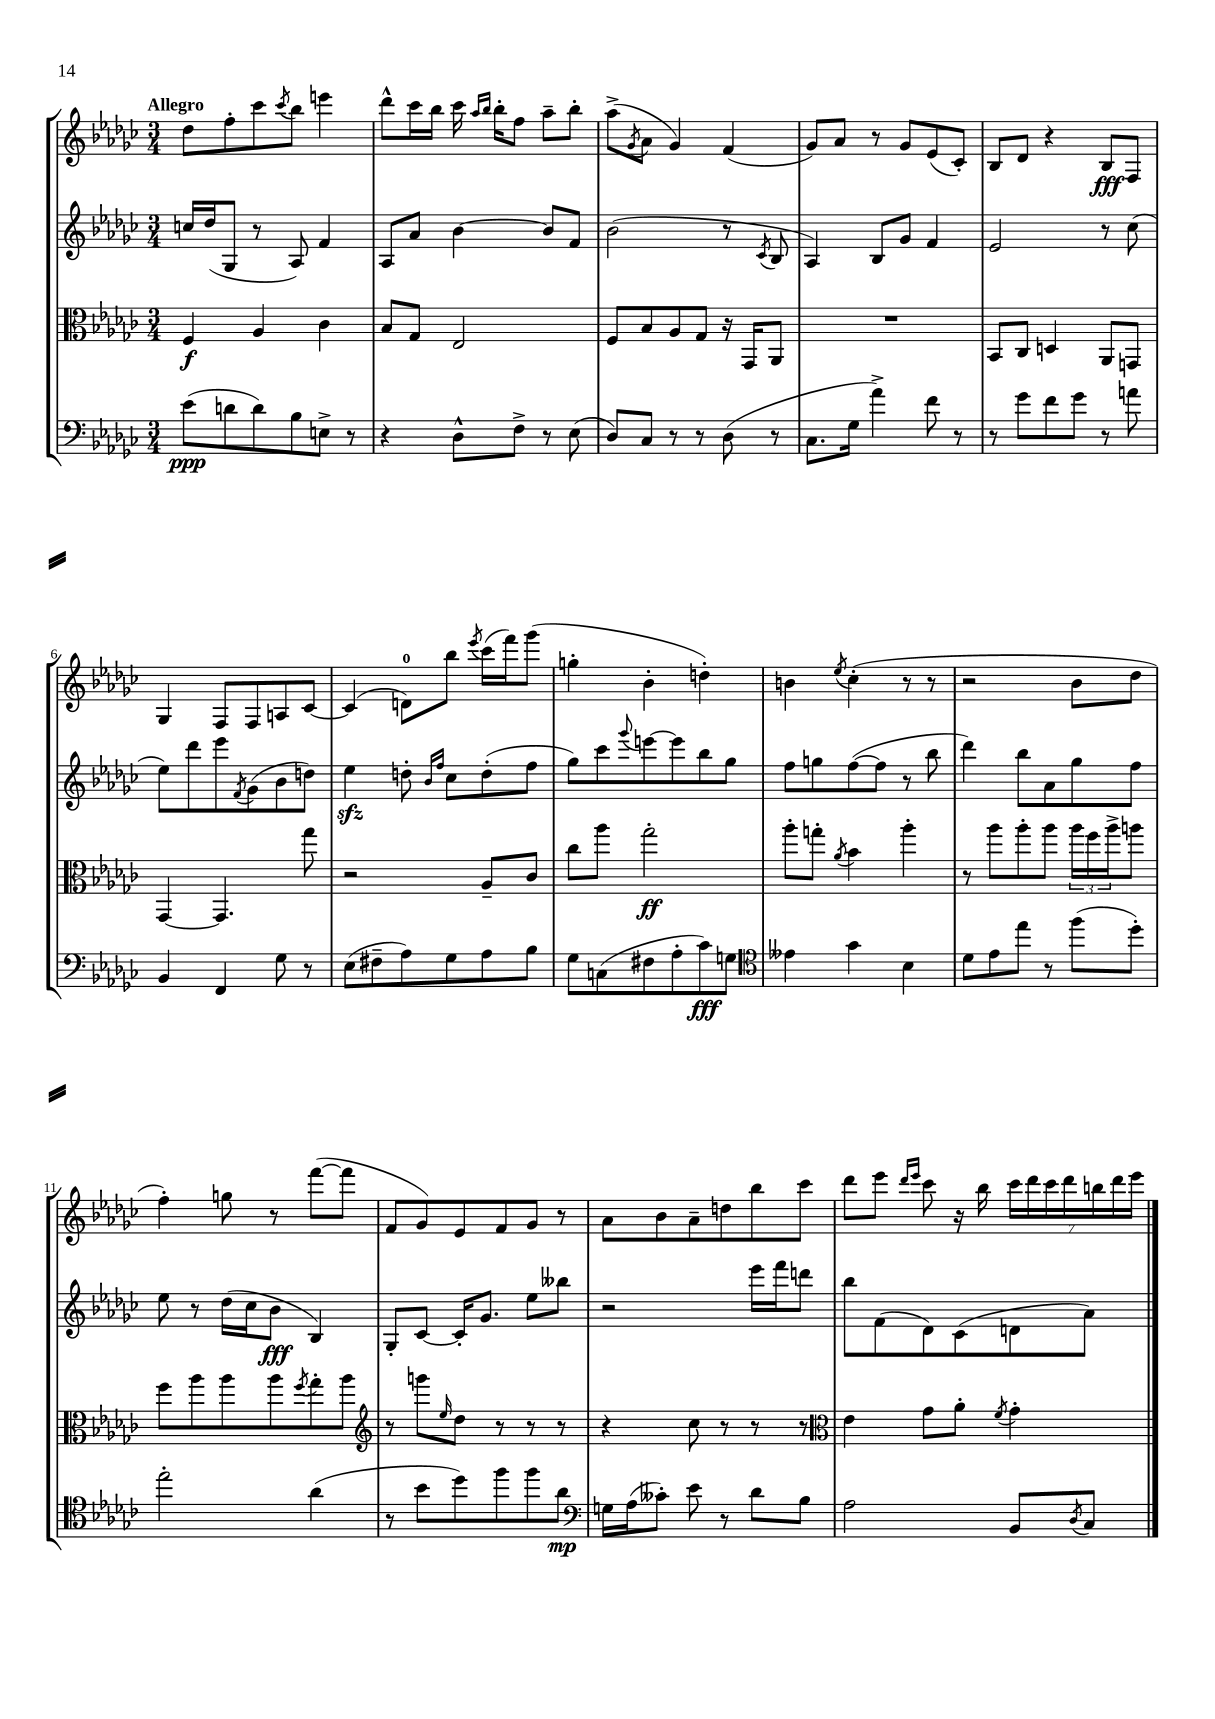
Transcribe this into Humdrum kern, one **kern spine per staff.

**kern	**kern	**kern	**kern
*staff4	*staff3	*staff2	*staff1
*clefF4	*clefC3	*clefG2	*clefG2
*k[b-e-a-d-g-c-]	*k[b-e-a-d-g-c-]	*k[b-e-a-d-g-c-]	*k[b-e-a-d-g-c-]
*M3/4	*M3/4	*M3/4	*M3/4
(8e-\L	4F/	16cc/LL	8dd-\L
.	.	(16dd-/J	.
8d\	.	8G-/J	8ff'\
8d\)	4A-/	8r	8ccc-\
.	.	.	8qccc-/
8B-\	.	8A-/)	8bb-\J
8E^\J	4c-\	4f/	4eee\
8r	.	.	.
=	=	=	=
4r	8B-/L	8A-/L	8ddd-^^\L
.	8G-/J	8a-/J	16ccc-\L
.	.	.	16bb-\JJ
8D-^^\L	2E-/	[4b-\	16ccc-\
.	.	.	16qqaa-/LL
.	.	.	16qqbb-/JJ
.	.	.	16bb-'\LK
8F^\J	.	.	8ff\J
8r	.	8b-/]L	8aa-~\L
(8E-\	.	8f/J	8bb-'\J
=	=	=	=
8D-/L)	8F/L	(2b-\	(8aa-^\L
.	.	.	8qg-/
8C-/J	8B-/	.	8a-\J
8r	8A-/	.	4g-/)
8r	8G-/J	.	.
(8D-\	16r	8r	(4f/
.	16GG-/LK	.	.
.	.	8qc-/	.
8r	8AA-/J	8B-/	.
=	=	=	=
8.C-\L	2.r	4A-/)	8g-/L)
.	.	.	8a-/J
16G-\Jk	.	.	.
4a-^\)	.	8B-/L	8r
.	.	8g-/J	8g-/L
8f\	.	4f/	(8e-/
8r	.	.	8c-'/J)
=	=	=	=
8r	8BB-/L	2e-/	8B-/L
8g-\L	8C-/J	.	8d-/J
8f\	4D/	.	4r
8g-\J	.	.	.
8r	8AA-/L	8r	8B-/L
8a\	8GG/J	(8cc-\	8F/J
=	=	=	=
4BB-/	[4GG-/	8ee-\L)	4G-/
.	.	8ddd-\	.
4FF/	4.GG-/]	8eee-\	8F/L
.	.	8qf/	.
.	.	(8g-\	8F/
8G-\	.	8b-\	8A/
8r	8gg-\	8dd\J)	[8c-/J
=	=	=	=
(8E-\L	2r	4ee-\	(4c-/]
8F#~\	.	.	.
8A-\)	.	8dd'\	8d\L)
.	.	16qqb-/LL	.
.	.	16qqff/JJ	.
8G-\	.	8cc-\L	8bb-\J
.	.	.	8qeee-/
8A-\	8A-~/L	(8dd'\	(16ccc-\LL
.	.	.	16fff\J)
8B-\J	8c-/J	8ff\J	(8ggg-\J
=	=	=	=
8G-\L	8cc-\L	8gg-\L)	4gg'\
(8C\	8aa-\J	8ccc-\	.
.	.	8qqggg-/	.
8F#\	2gg-'\	[8eee\	4b-'\
8A-'\	.	8eee\]	.
8c-\)	.	8bb-\	4dd'\)
8G\J	.	8gg-\J	.
=	=	=	=
*clefC4	*	*	*
4e--\	8aa-'\L	8ff\L	4b\
.	8gg'\J	8gg\	.
.	8qa-/	.	8qee-/
4g-\	4b-\	([8ff\	(4cc-'\
.	.	8ff\]J	.
4B-\	4aa-'\	8r	8r
.	.	8bb-\	8r
=	=	=	=
8d-\L	8r	4ddd-\)	2r
8e-\	8aa-\L	.	.
8ee-\J	8aa-'\	8bb-\L	.
8r	8aa-\J	8a-\	.
(8ff\L	24aa-\LL	8gg-\	8b-\L
.	24ff\	.	.
.	24aa-^\J	.	.
8dd-'\J)	8aa\J	8ff\J	8dd-\J
=	=	=	=
2ee-'\	8ff\L	8ee-\	4ff'\)
.	8aa-\	8r	.
.	8aa-\	(16dd-\LL	8gg\
.	.	16cc-\J	.
.	8aa-\	8b-\J	8r
.	8qff/	.	.
(4a-\	8gg-'\	4B-/)	([8fff\L
.	8aa-\J	.	8fff\]J
=	=	=	=
*	*clefG2	*	*
8r	8r	8G-'/L	8f/L
8b-\L	8ggg\L	[8c-/J	8g-/)
.	16qqee-/	.	.
8dd-\)	8dd-\J	16c-'/]LK	8e-/
.	.	8.g-/J	.
8ff\	8r	.	8f/
8ff\	8r	8ee-\L	8g-/J
8a-\J	8r	8bb--\J	8r
=	=	=	=
*clefF4	*	*	*
16G\LL	4r	2r	8a-\L
(16A-\J	.	.	.
8c--'\J)	.	.	8b-\
8e-\	8cc-\	.	8a-~\
8r	8r	.	8dd\
8d-\L	8r	16eee-\LL	8bb-\
.	.	16fff\J	.
8B-\J	8r	8ddd\J	8ccc-\J
=	=	=	=
*	*clefC3	*	*
2A-\	4e-\	8bb-\L	8ddd-\L
.	.	(8f\	8eee-\J
.	.	.	16qqddd-/LL
.	.	.	16qqeee-/JJ
.	8g-\L	8d-\)	8ccc-\
.	8a-'\J	(8c-\	16r
.	.	.	16bb-\
.	8qf/	.	.
8BB-/L	4g-'\	8d\	28ccc-\LL
.	.	.	28ddd-\
.	.	.	28ccc-\
.	.	.	28ddd-\
8qD-/	.	.	.
8C-/J	.	8a-\J)	.
.	.	.	28bb\
.	.	.	28ddd-\
.	.	.	28eee-\JJ
==	==	==	==
*-	*-	*-	*-
